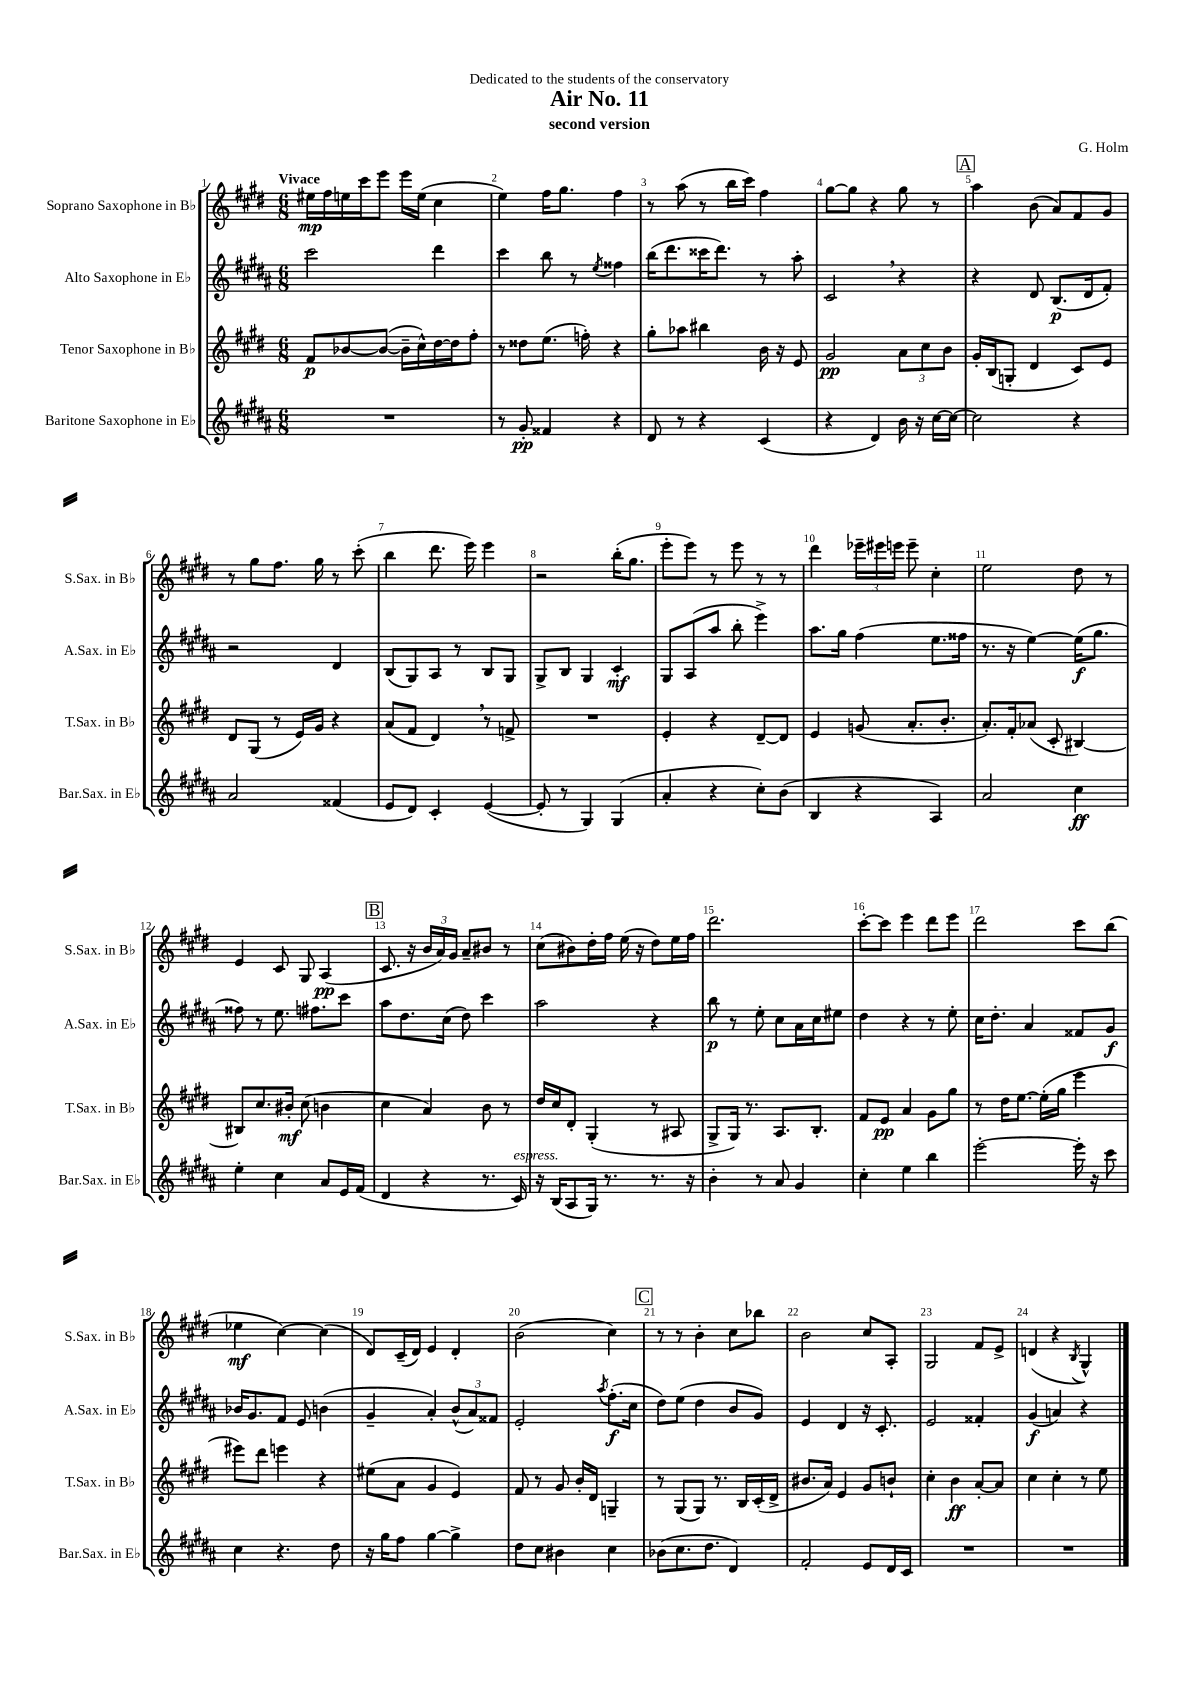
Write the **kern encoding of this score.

**kern	**dynam	**kern	**dynam	**kern	**dynam	**kern	**dynam
*part4	*part4	*part3	*part3	*part2	*part2	*part1	*part1
*staff4	*staff4	*staff3	*staff3	*staff2	*staff2	*staff1	*staff1
*I"Baritone Saxophone in E♭	*	*I"Tenor Saxophone in B♭	*	*I"Alto Saxophone in E♭	*	*I"Soprano Saxophone in B♭	*
*I'Bar.Sax. in E♭	*	*I'T.Sax. in B♭	*	*I'A.Sax. in E♭	*	*I'S.Sax. in B♭	*
*clefG2	*	*clefG2	*	*clefG2	*	*clefG2	*
*k[f#c#g#d#a#]	*	*k[f#c#g#d#]	*	*k[f#c#g#d#a#]	*	*k[f#c#g#d#]	*
*M6/8	*	*M6/8	*	*M6/8	*	*M6/8	*
=1	=1	=1	=1	=1	=1	=1	=1
!	!	!	!	!	!	!LO:TX:a:B:t=Vivace	!
2.r	.	8f#/L	p	2ccc#\	.	16ee#X\LL	mp
.	.	.	.	.	.	16ff#\	.
.	.	[8b-X/	.	.	.	16een\	.
.	.	.	.	.	.	16ccc#\J	.
.	.	(8b-/J_	.	.	.	8eee\J	.
.	.	16b-~\LL]	.	.	.	16eee\LL	.
.	.	16cc#^^\)	.	.	.	(16ee\JJ	.
.	.	[16dd#\	.	4ddd#\	.	4cc#\	.
.	.	16dd#\J]	.	.	.	.	.
.	.	8ff#'\J	.	.	.	.	.
=2	=2	=2	=2	=2	=2	=2	=2
8r	.	8r	.	4ccc#\	.	4ee\)	.
8g#'/	pp	8dd##X\L	.	.	.	.	.
4f##X/	.	(8.ee\J	.	8bb\	.	16ff#\KL	.
.	.	.	.	.	.	8.gg#\J	.
.	.	.	.	8r	.	.	.
.	.	16ffn'\)	.	.	.	.	.
.	.	.	.	8qee/	.	.	.
4r	.	4r	.	4ff##X\	.	4ff#\	.
=3	=3	=3	=3	=3	=3	=3	=3
8d#/	.	8gg#'\L	.	(16bb\KL	.	8r	.
.	.	.	.	8.ddd#\	.	.	.
8r	.	8aa-X\J	.	.	.	(8aa\	.
4r	.	4bb#X\	.	16ccc##X\K	.	8r	.
.	.	.	.	8.ddd#\J)	.	.	.
.	.	.	.	.	.	16bb\LL	.
.	.	.	.	.	.	16ccc#\JJ)	.
(4c#/	.	16b\	.	8r	.	4ff#\	.
.	.	16r	.	.	.	.	.
.	.	8e/	.	8aa#'\	.	.	.
=4	=4	=4	=4	=4	=4	=4	=4
4r	.	2g#/	pp	2c#,/	.	[8gg#\L	.
.	.	.	.	.	.	8gg#\J]	.
4d#/)	.	.	.	.	.	4r	.
16b\	.	12a\L	.	4r	.	8gg#\	.
16r	.	.	.	.	.	.	.
.	.	12cc#\	.	.	.	.	.
[16cc#\LL	.	.	.	.	.	8r	.
.	.	12b\J	.	.	.	.	.
16cc#\JJ_	.	.	.	.	.	.	.
!!LO:REH:place=s1:t=A
=5	=5	=5	=5	=5	=5	=5	=5
2cc#\]	.	16g#'/LL	.	4r	.	4aa\	.
.	.	(16B/J	.	.	.	.	.
.	.	8Gn'/J	.	.	.	.	.
.	.	4d#/	.	8d#/	.	(8b\	.
.	.	.	.	(8.B/L	p	8a/L)	.
4r	.	8c#/L)	.	.	.	8f#/	.
.	.	.	.	16d#/k	.	.	.
.	.	8e/J	.	8f#'/J)	.	8g#/J	.
!!LO:LB:g=z
=6	=6	=6	=6	=6	=6	=6	=6
2a#/	.	8d#/L	.	2r	.	8r	.
.	.	(8G#/J	.	.	.	8gg#\L	.
.	.	8r	.	.	.	8.ff#\J	.
.	.	16e/LL)	.	.	.	.	.
.	.	16g#/JJ	.	.	.	16gg#\	.
(4f##X/	.	4r	.	4d#/	.	8r	.
.	.	.	.	.	.	(8ccc#'\	.
=7	=7	=7	=7	=7	=7	=7	=7
8e/L	.	(8a/L	.	(8B/L	.	4bb\	.
8d#/J)	.	8f#/J	.	8G#/)	.	.	.
4c#'/	.	4d#,/)	.	8A#/J	.	8.ddd#\	.
.	.	.	.	8r	.	.	.
.	.	.	.	.	.	16eee\)	.
([4e/	.	8r	.	8B/L	.	4eee\	.
.	.	8fn^/	.	8G#/J	.	.	.
=8	=8	=8	=8	=8	=8	=8	=8
8e'/]	.	2.r	.	8G#^/L	.	2r	.
8r	.	.	.	8B/J	.	.	.
4G#/)	.	.	.	4G#/	.	.	.
(4G#/	.	.	.	4c#'/	mf	(16bb'\KL	.
.	.	.	.	.	.	8.gg#\J	.
=9	=9	=9	=9	=9	=9	=9	=9
4a#'/	.	4e'/	.	8G#/L	.	8eee'\L	.
.	.	.	.	(8A#/	.	8eee\J)	.
4r	.	4r	.	8aa#/J	.	8r	.
.	.	.	.	8bb'\	.	8eee\	.
8cc#'\L)	.	[8d#~/L	.	4eee^\)	.	8r	.
(8b\J	.	8d#/J]	.	.	.	8r	.
=10	=10	=10	=10	=10	=10	=10	=10
4B/	.	4e/	.	8.aa#\L	.	4ddd#\	.
.	.	.	.	16gg#\Jk	.	.	.
4r	.	(8gn/	.	(4ff#\	.	24eee-X~\LL	.
.	.	.	.	.	.	24eee#X\	.
.	.	.	.	.	.	24eeen\JJ	.
.	.	8.a'/L	.	.	.	8eee~\	.
4A#/)	.	.	.	8.ee\L	.	4cc#'\	.
.	.	8.b'/J	.	.	.	.	.
.	.	.	.	16ff##X\Jk	.	.	.
=11	=11	=11	=11	=11	=11	=11	=11
2a#/	.	8.a'/L)	.	8.r	.	2ee\	.
.	.	16f#'/k	.	16r	.	.	.
.	.	(8a-X/J	.	[4ee\)	.	.	.
.	.	8c#'/	.	.	.	.	.
4cc#\	ff	[4B#X/)	.	(16ee\KL]	f	8dd#\	.
.	.	.	.	8.gg#\J	.	.	.
.	.	.	.	.	.	8r	.
!!LO:LB:g=z
=12	=12	=12	=12	=12	=12	=12	=12
4ee'\	.	8B#X/L]	.	8ff##X\)	.	4e/	.
.	.	8.cc#/	.	8r	.	.	.
4cc#\	.	.	.	8.ee\	.	8c#/	.
.	.	16b#X'/Jk	mf	.	.	.	.
.	.	(8cc#\	.	.	.	8G#/	.
.	.	.	.	8.ff#X\L	.	.	.
8a#/L	.	4bn\	.	.	.	(4A/	pp
16e/L	.	.	.	8ccc#\J	.	.	.
(16f#/JJ	.	.	.	.	.	.	.
!!LO:REH:place=s1:t=B
=13	=13	=13	=13	=13	=13	=13	=13
4d#/	.	4cc#\	.	8aa#\L	.	8.c#/	.
.	.	.	.	8.dd#\	.	.	.
.	.	.	.	.	.	16r	.
4r	.	4a/)	.	.	.	24b/LL	.
.	.	.	.	.	.	24a/)	.
.	.	.	.	(16cc#\Jk	.	.	.
.	.	.	.	.	.	24g#/JJ	.
.	.	.	.	8dd#\)	.	8a~/L	.
8.r	.	8b\	.	4ccc#\	.	8b#X/J	.
.	.	8r	.	.	.	8r	.
!LO:TX:a:i:t=espress.	!	!	!	!	!	!	!
16c#/)	.	.	.	.	.	.	.
=14	=14	=14	=14	=14	=14	=14	=14
16r	.	16dd#/LL	.	2aa#\	.	(8cc#\L	.
(16B/KL	.	16cc#/J	.	.	.	.	.
8A#/	.	8d#'/J	.	.	.	8b#X\)	.
16G#/Jk)	.	(4G#'/	.	.	.	16dd#'\L	.
8.r	.	.	.	.	.	16ff#\JJ	.
.	.	.	.	.	.	(16ee\	.
.	.	.	.	.	.	16r	.
8.r	.	8r	.	4r	.	8dd#\L)	.
.	.	8A#X/	.	.	.	16ee\L	.
16r	.	.	.	.	.	16ff#\JJ	.
=15	=15	=15	=15	=15	=15	=15	=15
4b'\	.	8G#^/L	.	8bb\	p	2.ddd#\	.
.	.	16G#/Jk)	.	8r	.	.	.
.	.	8.r	.	.	.	.	.
8r	.	.	.	8ee'\	.	.	.
8a#/	.	8.A/L	.	8cc#\L	.	.	.
4g#/	.	.	.	16a#\L	.	.	.
.	.	8.B'/J	.	16cc#\J	.	.	.
.	.	.	.	8ee#X\J	.	.	.
=16	=16	=16	=16	=16	=16	=16	=16
4cc#'\	.	8f#/L	.	4dd#\	.	[8ccc#'\L	.
.	.	8e/J	pp	.	.	8ccc#\J]	.
4ee\	.	4a/	.	4r	.	4eee\	.
4bb\	.	8g#\L	.	8r	.	8ddd#\L	.
.	.	8gg#\J	.	8ee'\	.	8eee\J	.
=17	=17	=17	=17	=17	=17	=17	=17
[2eee'\	.	8r	.	16cc#\KL	.	2ddd#\	.
.	.	.	.	8.dd#'\J	.	.	.
.	.	16dd#\KL	.	.	.	.	.
.	.	[8.ee\J	.	.	.	.	.
.	.	.	.	4a#/	.	.	.
.	.	(16ee'\LL]	.	.	.	.	.
.	.	16gg#\JJ	.	.	.	.	.
16eee'\]	.	4eee\	.	8f##X/L	.	8ccc#\L	.
16r	.	.	.	.	.	.	.
8ccc#\	.	.	.	8g#/J	f	(8bb\J	.
!!LO:LB:g=z
=18	=18	=18	=18	=18	=18	=18	=18
4cc#\	.	8eee#X\L)	.	16b-X/KL	.	4ee-X\	mf
.	.	.	.	8.g#/	.	.	.
.	.	8ddd#\J	.	.	.	.	.
4.r	.	4eeen\	.	8f#/J	.	[4cc#\)	.
.	.	.	.	8e/	.	.	.
.	.	4r	.	(4bn\	.	(4cc#\]	.
8dd#\	.	.	.	.	.	.	.
=19	=19	=19	=19	=19	=19	=19	=19
16r	.	(8ee#X\L	.	4g#~/	.	8d#/L)	.
16gg#\KL	.	.	.	.	.	.	.
8ff#\J	.	8a\J	.	.	.	(16c#~/L	.
.	.	.	.	.	.	16d#/JJ)	.
[4gg#\	.	4g#/	.	4a#'/)	.	4e/	.
4gg#^\]	.	4e/)	.	(12b^^/L	.	4d#'/	.
.	.	.	.	12a#/)	.	.	.
.	.	.	.	12f##X/J	.	.	.
=20	=20	=20	=20	=20	=20	=20	=20
8dd#\L	.	8f#/	.	2e'/	.	(2b\	.
8cc#\J	.	8r	.	.	.	.	.
4b#X\	.	8g#/	.	.	.	.	.
.	.	16b'/LL	.	.	.	.	.
.	.	16d#/JJ	.	.	.	.	.
.	.	.	.	8qaa#/	.	.	.
4cc#\	.	4Gn~/	.	(8.ff#'\L	f	4cc#\)	.
.	.	.	.	16cc#\Jk	.	.	.
!!LO:REH:place=s1:t=C
=21	=21	=21	=21	=21	=21	=21	=21
(8b-X\L	.	8r	.	8dd#\L)	.	8r	.
8.cc#\	.	(8G#/L	.	(8ee\J	.	8r	.
.	.	8G#/J)	.	4dd#\	.	4b'\	.
8.dd#\J	.	.	.	.	.	.	.
.	.	8.r	.	.	.	.	.
4d#/)	.	.	.	8b/L	.	8cc#\L	.
.	.	16B/LL	.	.	.	.	.
.	.	(16c#'/	.	8g#/J)	.	8bb-X\J	.
.	.	16d#^/JJ	.	.	.	.	.
=22	=22	=22	=22	=22	=22	=22	=22
2f#'/	.	8.b#X/L	.	4e/	.	2b\	.
.	.	16a/Jk)	.	.	.	.	.
.	.	4e/	.	4d#/	.	.	.
8e/L	.	8g#/L	.	16r	.	8cc#/L	.
.	.	.	.	8.c#'/	.	.	.
16d#/L	.	8bn`/J	.	.	.	8A'/J	.
16c#/JJ	.	.	.	.	.	.	.
=23	=23	=23	=23	=23	=23	=23	=23
2.r	.	4cc#'\	.	2e/	.	2G#/	.
.	.	4b\	ff	.	.	.	.
.	.	[8a'/L	.	4f##X'/	.	8f#/L	.
.	.	8a/J]	.	.	.	8e^/J	.
=24	=24	=24	=24	=24	=24	=24	=24
2.r	.	4cc#\	.	(4g#/	f	(4dn/	.
.	.	4cc#'\	.	4an/)	.	4r	.
.	.	.	.	.	.	8qB/	.
.	.	8r	.	4r	.	4G#^^/)	.
.	.	8ee\	.	.	.	.	.
==	==	==	==	==	==	==	==
*-	*-	*-	*-	*-	*-	*-	*-
